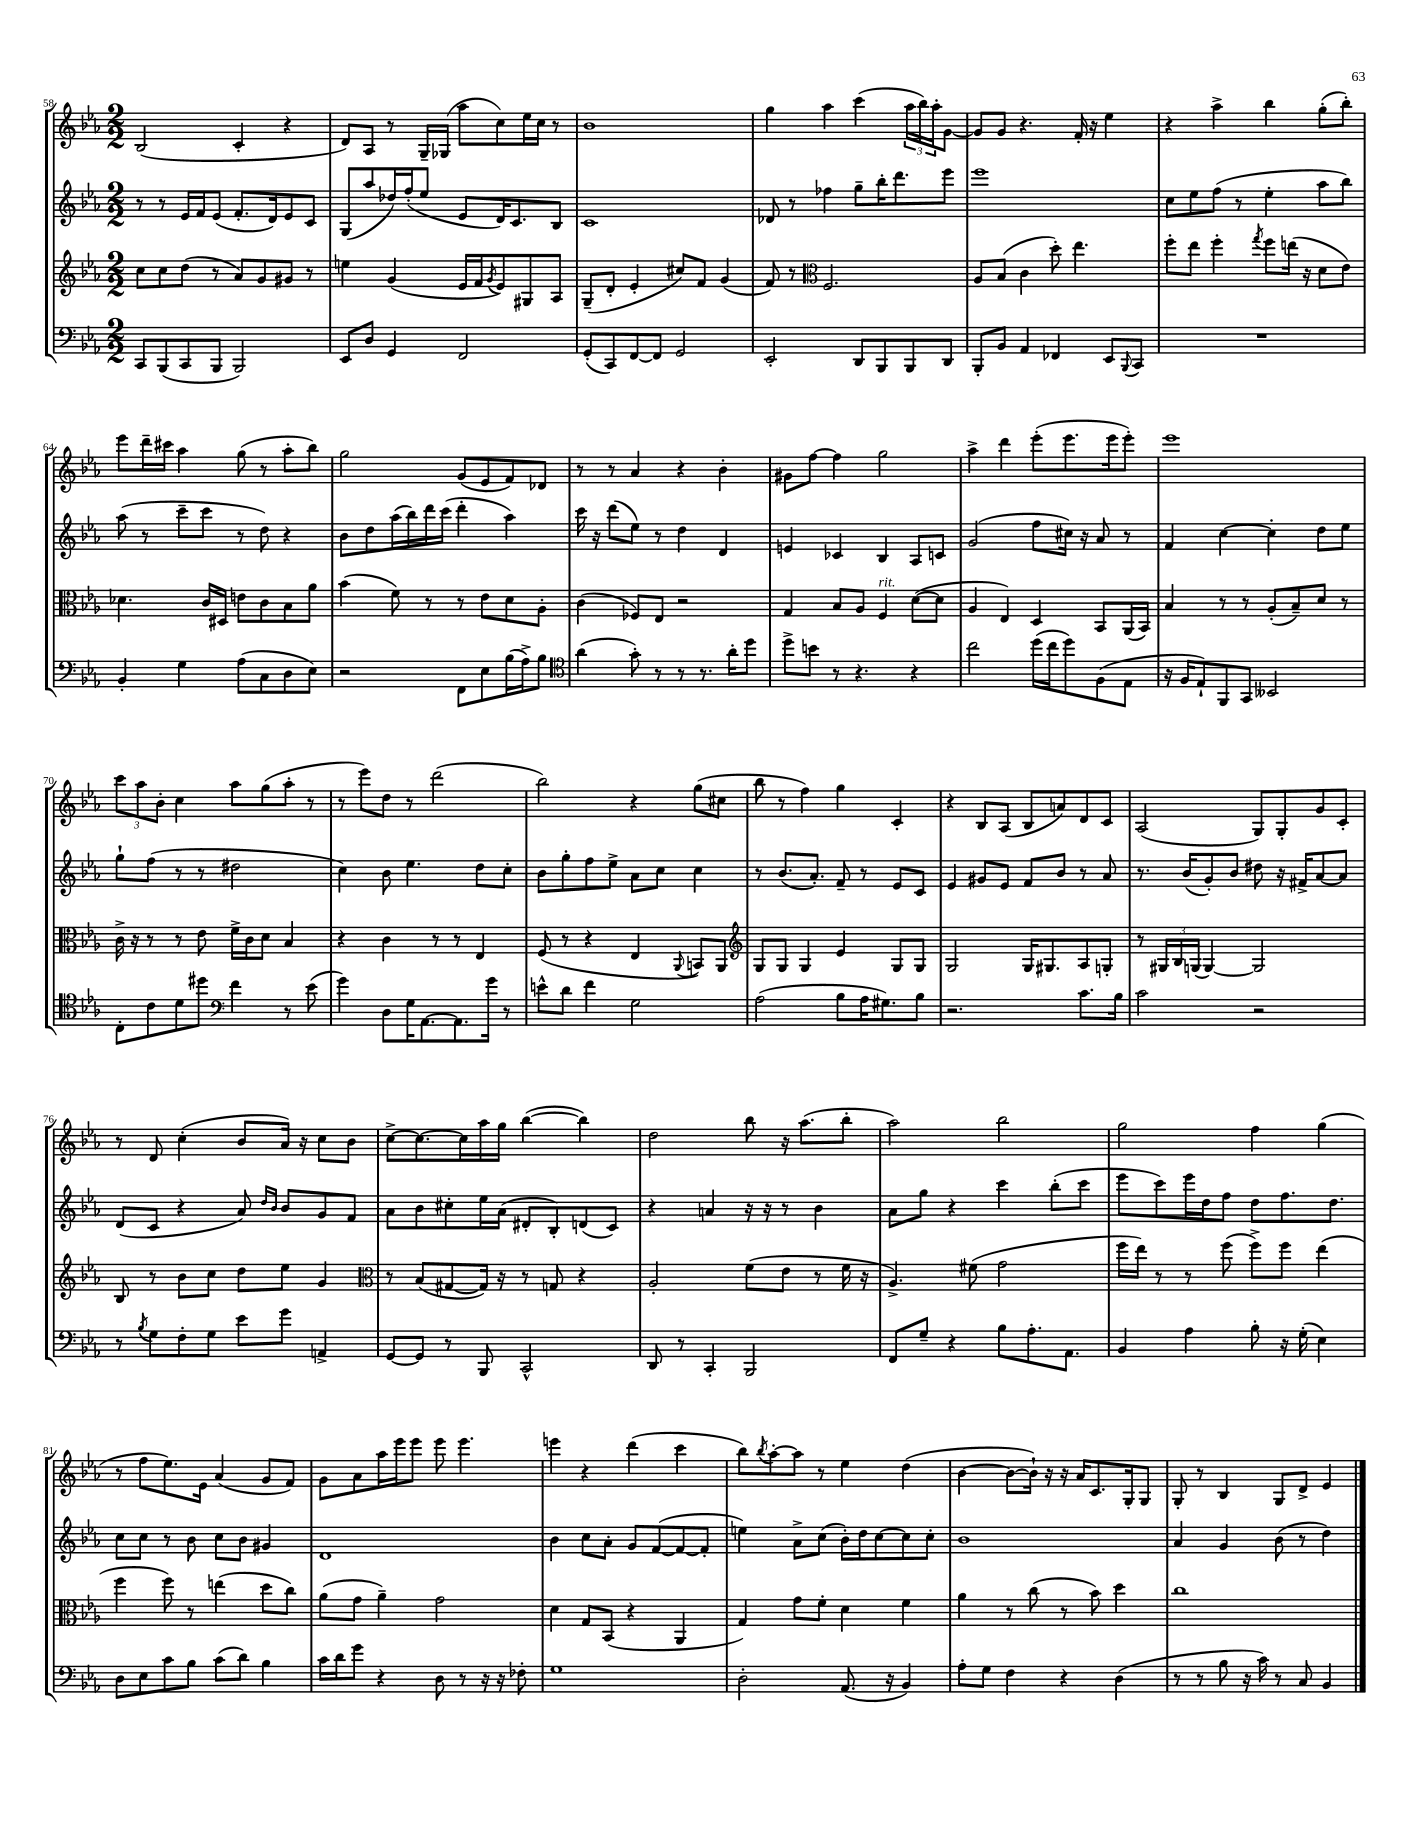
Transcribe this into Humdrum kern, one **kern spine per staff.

**kern	**kern	**kern	**kern
*staff4	*staff3	*staff2	*staff1
*clefF4	*clefG2	*clefG2	*clefG2
*k[b-e-a-]	*k[b-e-a-]	*k[b-e-a-]	*k[b-e-a-]
*M2/2	*M2/2	*M2/2	*M2/2
8CC/L	8cc\L	8r	(2B-/
(8BBB-/	8cc\	8r	.
8CC/	(8dd\J	16e-/LL	.
.	.	16f/J	.
8BBB-/J	8r	(8e-/J	.
2BBB-/)	8a-/L)	8.f'/L	4c'/
.	8g/	.	.
.	.	16d/k)	.
.	8g#/J	8e-/	4r
.	8r	8c/J	.
=	=	=	=
8EE-/L	4ee\	(8G/L	8d/L)
8D/J	.	8aa-/	8A-/J
4GG/	(4g/	16dd-/L)	8r
.	.	(16ff'/J	.
.	.	8ee-/J	16G~/LL
.	.	.	(16G-/JJ
2FF/	16e-/LL	8e-/L	8aa-\L
.	16f/J	.	.
.	8qg/	.	.
.	8e-/)	16d/K)	8cc\)
.	.	8.c/	.
.	8G#/	.	16ee-\L
.	.	.	16cc\JJ
.	8A-/J	8B-/J	8r
=	=	=	=
(8GG'/L	(8G~/L	1c	1b-
8CC/)	8d'/J	.	.
[8FF/	4e-'/	.	.
8FF/]J	.	.	.
2GG/	8cc#/L)	.	.
.	8f/J	.	.
.	(4g/	.	.
=	=	=	=
2EE-'/	8f/)	8d-/	4gg\
.	8r	8r	.
*	*clefC3	*	*
.	2.F/	4ff-\	4aa-\
8DD/L	.	8gg~\L	(4ccc\
8BBB-/	.	16bb-'\K	.
.	.	8.ddd\	.
8BBB-/	.	.	24aa-\LL
.	.	.	24bb-\)
.	.	.	24aa-'\J
8DD/J	.	8eee-\J	[8g\J
=	=	=	=
8BBB-'/L	8A-/L	1eee-	8g/]L
8BB-/J	(8B-/J	.	8g/J
4AA-/	4c\	.	4.r
4FF-/	8dd'\)	.	.
.	4.ee-\	.	16f'/
.	.	.	16r
8EE-/L	.	.	4ee-\
8qqBBB-/	.	.	.
8CC/J	.	.	.
=	=	=	=
1r	8ff'\L	8cc\L	4r
.	8ee-\J	8ee-\	.
.	4ff'\	(8ff\J	4aa-^\
.	.	8r	.
.	8qgg/	.	.
.	8ff\L	4ee-'\	4bb-\
.	(16ee\Jk	.	.
.	16r	.	.
.	8d\L	8aa-\L	(8gg'\L
.	8e-\J)	8bb-\J)	8bb-'\J)
=	=	=	=
4BB-'/	4.d-\	(8aa-\	8eee-\L
.	.	8r	16ddd~\L
.	.	.	16ccc#\JJ
4G\	.	8ccc~\L	4aa-\
.	16c/LL	8ccc\J	.
.	16D#/JJ	.	.
(8A-\L	8e\L	8r	(8gg\
8C\	8c\	8dd\)	8r
8D\	8B-\	4r	8aa-'\L
8E-\J)	8a-\J	.	8bb-\J)
=	=	=	=
2r	(4b-\	8b-\L	2gg\
.	.	8dd\	.
.	8f\)	(16aa-\L	.
.	.	16bb-\)	.
.	8r	16ddd\	.
.	.	(16ccc\JJ	.
8FF\L	8r	4ddd'\	(8g/L
8E-\	8e-\L	.	8e-/
(16B-\L	8d\	4aa-\)	8f/)
16A-^\J)	.	.	.
8B-\J	8A-'\J	.	8d-/J
=	=	=	=
*clefC4	*	*	*
(4a-\	(4c\	16ccc\	8r
.	.	16r	.
.	.	(8ddd\L	8r
8g'\)	8F-/L)	8ee-\J)	4a-/
8r	8E-/J	8r	.
8r	2r	4dd\	4r
8.r	.	.	.
.	.	4d/	4b-'\
16a-'\LK	.	.	.
8dd\J	.	.	.
=	=	=	=
8dd^\L	4G/	4e/	8g#\L
8b\J	.	.	[8ff\J
8r	8B-/L	4c-/	4ff\]
4.r	8A-/J	.	.
.	4F/	4B-/	2gg\
4r	([8d\L	8A-/L	.
.	8d\]J	8c/J	.
=	=	=	=
2cc\	4A-/	(2g/	4aa-^\
.	4E-/)	.	4ddd\
(16dd\LL	4D/	8ff\L	(8eee-'\L
16cc\J	.	.	.
8dd\)	.	16cc#\Jk)	8.eee-\
.	.	16r	.
(8F\	8BB-/L	8a-/	.
.	.	.	16eee-\k
8E-\J	(16AA-/L	8r	8eee-'\J)
.	16BB-/JJ)	.	.
=	=	=	=
16r	4B-/	4f/	1eee-
16F/LK	.	.	.
8E-`/)	.	.	.
8FF/	8r	[4cc\	.
8GG/J	8r	.	.
2BB--/	(8A-'/L	4cc'\]	.
.	8B-~/)	.	.
.	8d/J	8dd\L	.
.	8r	8ee-\J	.
=	=	=	=
8C'\L	16c^\	8gg`\L	12ccc\L
.	16r	.	.
.	.	.	12aa-\
8c\	8r	(8ff\J	.
.	.	.	12b-'\J
8d\	8r	8r	4cc\
8dd#\J	8e-\	8r	.
*clefF4	*	*	*
4f\	16f^\LL	2dd#\	8aa-\L
.	16c\J	.	.
.	8d\J	.	(8gg\
8r	4B-/	.	8aa-'\J
(8e-\	.	.	8r
=	=	=	=
4g\)	4r	4cc\)	8r
.	.	.	8eee-\L)
8D\L	4c\	8b-\	8dd\J
16G\K	.	4.ee-\	8r
[8.AA-\	.	.	.
.	8r	.	(2ddd\
8.AA-\]	8r	.	.
.	4E-/	8dd\L	.
16g\Jk	.	.	.
8r	.	8cc'\J	.
=	=	=	=
8e^^\L	(8F/	8b-\L	2bb-\)
8d\J	8r	8gg'\	.
4f\	4r	8ff\	.
.	.	8ee-^\J	.
2G\	4E-/	8a-\L	4r
.	.	8cc\J	.
.	8qqAA-/	.	.
.	8BB/L)	4cc\	(8gg\L
.	8AA-/J	.	8cc#\J
=	=	=	=
*	*clefG2	*	*
(2A-\	8G/L	8r	8bb-\
.	8G/J	(8.b-/L	8r
.	4G/	.	4ff\)
.	.	8.a-'/J)	.
8B-\L	4e-/	8f~/	4gg\
16A-\K	.	8r	.
8.G#\)	.	.	.
.	8G/L	8e-/L	4c'/
8B-\J	8G/J	8c/J	.
=	=	=	=
2.r	2G/	4e-/	4r
.	.	8g#/L	8B-/L
.	.	8e-/J	(8A-/J
.	16G/LK	8f/L	8B-/L
.	8.G#/	.	.
.	.	8b-/J	8a/)
8.c\L	8A-/	8r	8d/
.	8G'/J	8a-/	8c/J
16B-\Jk	.	.	.
=	=	=	=
2c\	8r	8.r	(2A-/
.	24G#/LL	.	.
.	24B-/	.	.
.	.	(16b-/LK	.
.	(24G/JJ	.	.
.	[4G/)	8g'/)	.
.	.	8b-/J	.
2r	2G/]	8dd#\	8G/L)
.	.	16r	8G'/
.	.	16f#^/LK	.
.	.	[8a-/	8g/
.	.	8a-/]J	8c'/J
=	=	=	=
8r	8B-/	(8d/L	8r
8qB-/	.	.	.
8G\L	8r	8c/J	8d/
8F'\	8b-\L	4r	(4cc'\
8G\J	8cc\J	.	.
8e-\L	8dd\L	8a-/)	8b-/L
.	.	16qqdd/LL	.
.	.	16qqb-/JJ	.
8g\J	8ee-\J	8b-/L	16a-/Jk)
.	.	.	16r
4AA^/	4g/	8g/	8cc\L
.	.	8f/J	8b-\J
=	=	=	=
*	*clefC3	*	*
[8GG/L	8r	8a-\L	[8cc^\L
8GG/]J	(8B-/L	8b-\	8.cc\_
8r	[8G#/	8cc#'\	.
.	.	.	16cc\]L
8BBB-/	16G#/]Jk)	16ee-\L	16aa-\
.	16r	(16a-\JJ	16gg\JJ
2CC^^/	8r	8d#'/L	([4bb-\
.	8G/	8B-'/)	.
.	4r	(8d/	4bb-\])
.	.	8c/J)	.
=	=	=	=
8DD/	2A-'/	4r	2dd\
8r	.	.	.
4CC'/	.	4a/	.
2BBB-/	(8f\L	16r	8bb-\
.	.	16r	.
.	8e-\J	8r	16r
.	.	.	(8.aa-\L
.	8r	4b-\	.
.	16f\	.	8bb-'\J
.	16r	.	.
=	=	=	=
8FF/L	4.A-^/)	8a-\L	2aa-\)
8G~/J	.	8gg\J	.
4r	.	4r	.
.	(8f#\	.	.
8B-\L	2g\	4ccc\	2bb-\
8.A-'\	.	.	.
.	.	(8bb-'\L	.
8.AA-\J	.	.	.
.	.	8ccc\J	.
=	=	=	=
4BB-/	16ff\LL	8eee-\L	2gg\
.	16ee-\JJ)	.	.
.	8r	8ccc\)	.
4A-\	8r	16eee-\L	.
.	.	16dd\J	.
.	(8ff\	8ff\J	.
8B-'\	8ff^\L)	8dd\L	4ff\
16r	8ff\J	8.ff\	.
(16G'\	.	.	.
4E-\)	(4ee-\	.	(4gg\
.	.	8.dd\J	.
=	=	=	=
8D\L	4ff\	8cc\L	8r
8E-\	.	8cc\J	8ff\L
8c\	8ff\)	8r	8.ee-\)
8B-\J	8r	8b-\	.
.	.	.	16e-\Jk
(8c\L	(4ee\	8cc\L	(4a-/
8d\J)	.	8b-\J	.
4B-\	8dd\L	4g#/	8g/L
.	8cc\J)	.	8f/J)
=	=	=	=
16c\LL	(8a-\L	1d	8g\L
16d\J	.	.	.
8g\J	8g\J	.	8a-\
4r	4a-~\)	.	16aa-\L
.	.	.	16eee-\J
.	.	.	8eee-\J
8D\	2g\	.	8eee-\
8r	.	.	4.eee-\
16r	.	.	.
16r	.	.	.
8F-'\	.	.	.
=	=	=	=
1G	4d\	4b-\	4eee\
.	8G/L	8cc\L	4r
.	(8BB-/J	8a-'\J	.
.	4r	8g/L	(4ddd\
.	.	([8f/	.
.	4AA-/	8f/_	4ccc\
.	.	8f'/]J	.
=	=	=	=
2D'\	4G/)	4ee\)	8bb-\L)
.	.	.	8qbb-/
.	.	.	[8aa-'\
.	8g\L	8a-^\L	8aa-\]J
.	8f'\J	(8cc\J	8r
(8.AA-/	4d\	16b-'\LL)	4ee-\
.	.	16dd\J	.
.	.	[8cc\	.
16r	.	.	.
4BB-/)	4f\	8cc\]	(4dd\
.	.	8cc'\J	.
=	=	=	=
8A-'\L	4a-\	1b-	[4b-\
8G\J	.	.	.
4F\	8r	.	8b-\_L
.	(8cc\	.	16b-`\]Jk)
.	.	.	16r
4r	8r	.	16r
.	.	.	16a-/LK
.	8b-\)	.	8.c/
(4D\	4dd\	.	.
.	.	.	16G'/k
.	.	.	8G/J
=	=	=	=
8r	1cc	4a-/	8G'/
8r	.	.	8r
8B-\	.	4g/	4B-/
16r	.	.	.
16c\)	.	.	.
8r	.	(8b-\	8G/L
8C/	.	8r	8d^/J
4BB-/	.	4dd\)	4e-/
==	==	==	==
*-	*-	*-	*-
